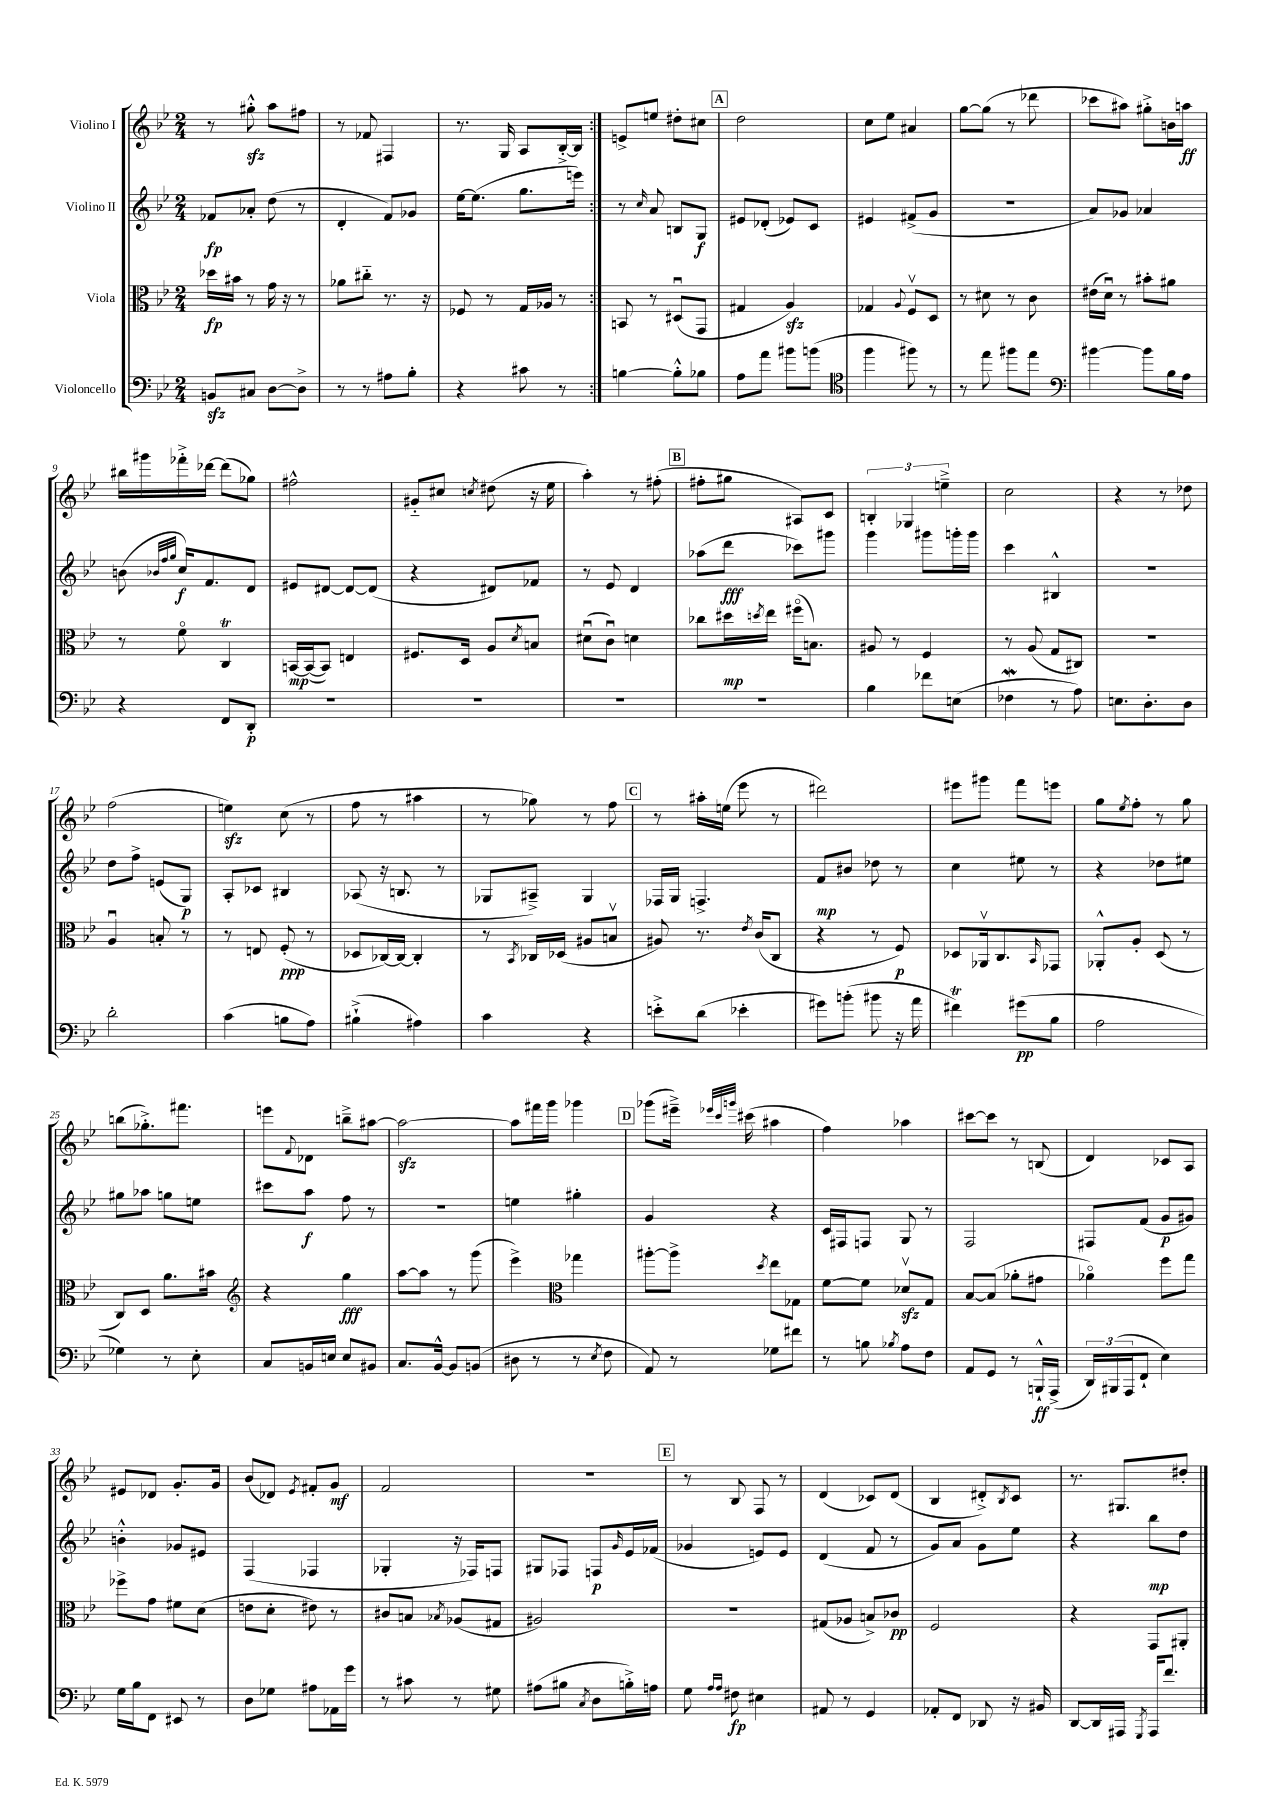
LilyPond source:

<<
\new StaffGroup <<
\new Staff = "s0" \with { instrumentName = "Violino I" } {
    \clef treble \key bes \major \numericTimeSignature \time 2/4
    \repeat volta 2 { r8 gis''8-.-^\sfz a''8 fis''8 |
    r8 fes'8 fis4 |
    r8. g16 a8 bes16~-.-> bes16 | }
    e'8-> e''8 dis''8-. cis''8 |
    \mark \markup { \box "A" } d''2 |
    c''8 ees''8 ais'4 |
    g''8~ g''8( r8 des'''8 |
    ces'''8 ais''8) gis''8-.-> b'16 a''16\ff |
    bis''16 gis'''16 fes'''16-.-> des'''16~ des'''8( ges''8) |
    fis''2-^ |
    gis'8-_ cis''8 \acciaccatura { c''8 } dis''8( r16 ees''16 |
    a''4-.) r8 fis''8-.( |
    \mark \markup { \box "B" } fis''8-. gis''8 ais8) c'8 |
    \tuplet 3/2 { b4-. ges4 e''4---> } |
    c''2 |
    r4 r8 des''8 |
    f''2( |
    e''4\sfz) c''8( r8 |
    f''8 r8 ais''4 |
    r8 ges''8) r8 f''8 |
    \mark \markup { \box "C" } r8 ais''16-. e''16( ees'''8 r8 |
    dis'''2) |
    eis'''8 gis'''8 f'''8 e'''8 |
    g''8 \acciaccatura { ees''8 } f''8-. r8 g''8 |
    b''8( ges''8.-.->) fis'''8. |
    e'''8 \appoggiatura { f'8 } des'8 b''8---> ais''8~ |
    ais''2~\sfz |
    ais''8 fis'''16 g'''16 ges'''4 |
    \mark \markup { \box "D" } ges'''8( eis'''16--->) \grace { ees'''32 c'''32 g'''32 } cis'''16( ais''4 |
    f''4) aes''4 |
    cis'''8~ cis'''8 r8 b8( |
    d'4) ces'8 a8 |
    eis'8 des'8 g'8.-. g'16 |
    bes'8( des'8) \acciaccatura { ees'8 } fis'8-. g'8\mf |
    f'2 |
    R2 |
    \mark \markup { \box "E" } r8 bes8 f8 r8 |
    d'4( ces'8) d'8( |
    bes4 dis'8-.->) \acciaccatura { bes8 } c'8 |
    r8. gis8. dis''8-. \bar "|." |
}
\new Staff = "s1" \with { instrumentName = "Violino II" } {
    \clef treble \key bes \major \numericTimeSignature \time 2/4
    \repeat volta 2 { fes'8\fp aes'8-. d''8( r8 |
    d'4-. f'8) ges'8 |
    ees''16~ ees''8.( g''8. e'''16) | }
    r8 \grace { c''16 } a'8 b8 g8\f |
    \mark \markup { \box "A" } eis'8 des'8-.( ees'8) c'8 |
    eis'4 fis'8->( g'8 |
    r2 |
    a'8) ges'8 aes'4 |
    b'8( \grace { bes'32 f''32 g''32 } c''16\f) f'8. d'8 |
    eis'8 dis'8~ dis'8~ dis'8( |
    r4 dis'8) fes'8 |
    r8 ees'8 d'4 |
    \mark \markup { \box "B" } aes''8( d'''8\fff ces'''8) gis'''8 |
    g'''4 gis'''8 g'''16-. g'''16 |
    c'''4 bis4-^ |
    R2 |
    d''8 f''8-> e'8( g8\p) |
    a8-. ces'8 bis4 |
    aes8( r16 b8. r8 |
    ges8 ais8--->) ges4 |
    \mark \markup { \box "C" } fes16 g16 f4.-> |
    f'8\mp bis'8 des''8 r8 |
    c''4 eis''8 r8 |
    r4 des''8 eis''8 |
    gis''8 aes''8 g''8 e''8 |
    cis'''8 a''8\f f''8 r8 |
    R2 |
    e''4 gis''4-. |
    \mark \markup { \box "D" } g'4 r4 |
    c'16 fis16 f8 g8 r8 |
    f2 |
    fis8 f'8( g'8\p gis'8) |
    b'4-.-^ ges'8 eis'8 |
    f4( fes4 |
    ges4-. r16 fes16) f8 |
    gis8 fes8 f8\p \grace { g'16 } ees'16 fes'16( |
    \mark \markup { \box "E" } ges'4 e'8) e'8 |
    d'4( f'8 r8 |
    g'8) a'8 g'8 ees''8 |
    r4 bes''8\mp d''8 \bar "|." |
}
\new Staff = "s2" \with { instrumentName = "Viola" } {
    \clef alto \key bes \major \numericTimeSignature \time 2/4
    \repeat volta 2 { des''16\fp bis'16 r8 g'16 r16 r8 |
    aes'8 cis''8-_ r8. r16 |
    fes8 r8 g16 aes16 r8 | }
    b,8 r8 dis8\downbow( g,8 |
    \mark \markup { \box "A" } gis4 a4\sfz) |
    ges4 \appoggiatura { a8 } f8\upbow d8 |
    r8 dis'8 r8 c'8 |
    eis'16( d'16\downbow) r8 bis'8-. ais'8 |
    r8 f'8\flageolet c4\trill |
    b,16~\mp b,16~( b,8) e4 |
    fis8. d16 a8 \acciaccatura { d'8 } b8 |
    dis'8\downbow( c'8\downbow) d'4 |
    \mark \markup { \box "B" } ces''8 dis''16\mp \acciaccatura { d''8 } ees''16 fis''16\flageolet( b8.) |
    ais8 r8 f4 |
    r8 a8( g8 cis8) |
    R2 |
    a4\downbow b8-. r8 |
    r8 e8 f8-.\ppp( r8 |
    des8 ces16~) ces16~ ces4-. |
    r8 \acciaccatura { bes,8 } ces16 des16( ais8 b8\upbow |
    \mark \markup { \box "C" } ais8) r8. \acciaccatura { ees'8 } c'16( c8 |
    r4 r8 f8\p) |
    des8 aes,16\upbow c8. \grace { bes,16 } ges,8 |
    aes,8-.-^ a8-. d8( r8 |
    c8) d8 a'8. bis'16 |
    \clef treble r4 g''4\fff |
    a''8~ a''8 r8 g'''8( |
    ees'''4->) \clef alto ges''4 |
    \mark \markup { \box "D" } ais''8~-. ais''8-> \acciaccatura { d''8 } ees''8 ges8 |
    f'8~ f'8 des'8\upbow\sfz g8 |
    bes8~ bes8( aes'8-. gis'8 |
    aes'4\flageolet) f''8 g''8 |
    fes''8-> g'8 fis'8 d'8( |
    e'8 d'8-. eis'8) r8 |
    cis'8 b8 \acciaccatura { bes8 } aes8( gis8 |
    ais2) |
    \mark \markup { \box "E" } r2 |
    gis8( aes8 b8->) ces'8\pp |
    f2 |
    r4 g,8 ais,8-. \bar "|." |
}
\new Staff = "s3" \with { instrumentName = "Violoncello" } {
    \clef bass \key bes \major \numericTimeSignature \time 2/4
    \repeat volta 2 { b,8\sfz cis8 d8~ d8-> |
    r8 r8 ais8 bes8-. |
    r4 cis'8 r8 | }
    b4~ b8-.-^ bes8 |
    \mark \markup { \box "A" } a8 a'8 bis'8 b'8( |
    \clef tenor f''4 fis''8) r8 |
    r8 ees''8 fis''8 ees''8 |
    \clef bass bis'4~ bis'8 bes16 a16 |
    r4 f,8 d,8-.\p |
    R2 |
    R2 |
    R2 |
    \mark \markup { \box "B" } R2 |
    bes4 fes'8 e8( |
    fes4\mordent r8 a8) |
    e8. d8.-. d8 |
    d'2-. |
    c'4( b8 a8) |
    bis4-!->( ais4) |
    c'4 r4 |
    \mark \markup { \box "C" } e'8-.-> d'8( ees'4-. |
    gis'8) b'8-.( bis'8 r16 a'16 |
    fis'4\trill) gis'8\pp( bes8 |
    a2 |
    ges4) r8 ees8-. |
    c8 b,16 e16 e8 bis,8 |
    c8. bes,16~-^ bes,8 b,8( |
    dis8 r8 r8 \acciaccatura { ees8 } f8 |
    \mark \markup { \box "D" } a,8) r8 ges8 fis'8 |
    r8 b8 \acciaccatura { bes8 } a8 f8 |
    a,8 g,8 r8 b,,16-!-^\ff a,,16->( |
    \tuplet 3/2 { d,16) bis,,16( a,,16 } f,8-! ees4) |
    g16 bes16 f,8 eis,8 r8 |
    d8 ges8 ais8 aes,16 g'16 |
    r8 cis'8 r8 gis8 |
    ais8( bis8 \acciaccatura { c8 } d8 b16-.->) a16 |
    \mark \markup { \box "E" } g8 \grace { a16 a16 } fis8\fp eis4 |
    ais,8 r8 g,4 |
    aes,8-. f,8 des,8 r16 bis,16 |
    d,8~ d,16 ais,,16 \acciaccatura { g,,8 } ais,,16 f'8. \bar "|." |
}
>>
>>
